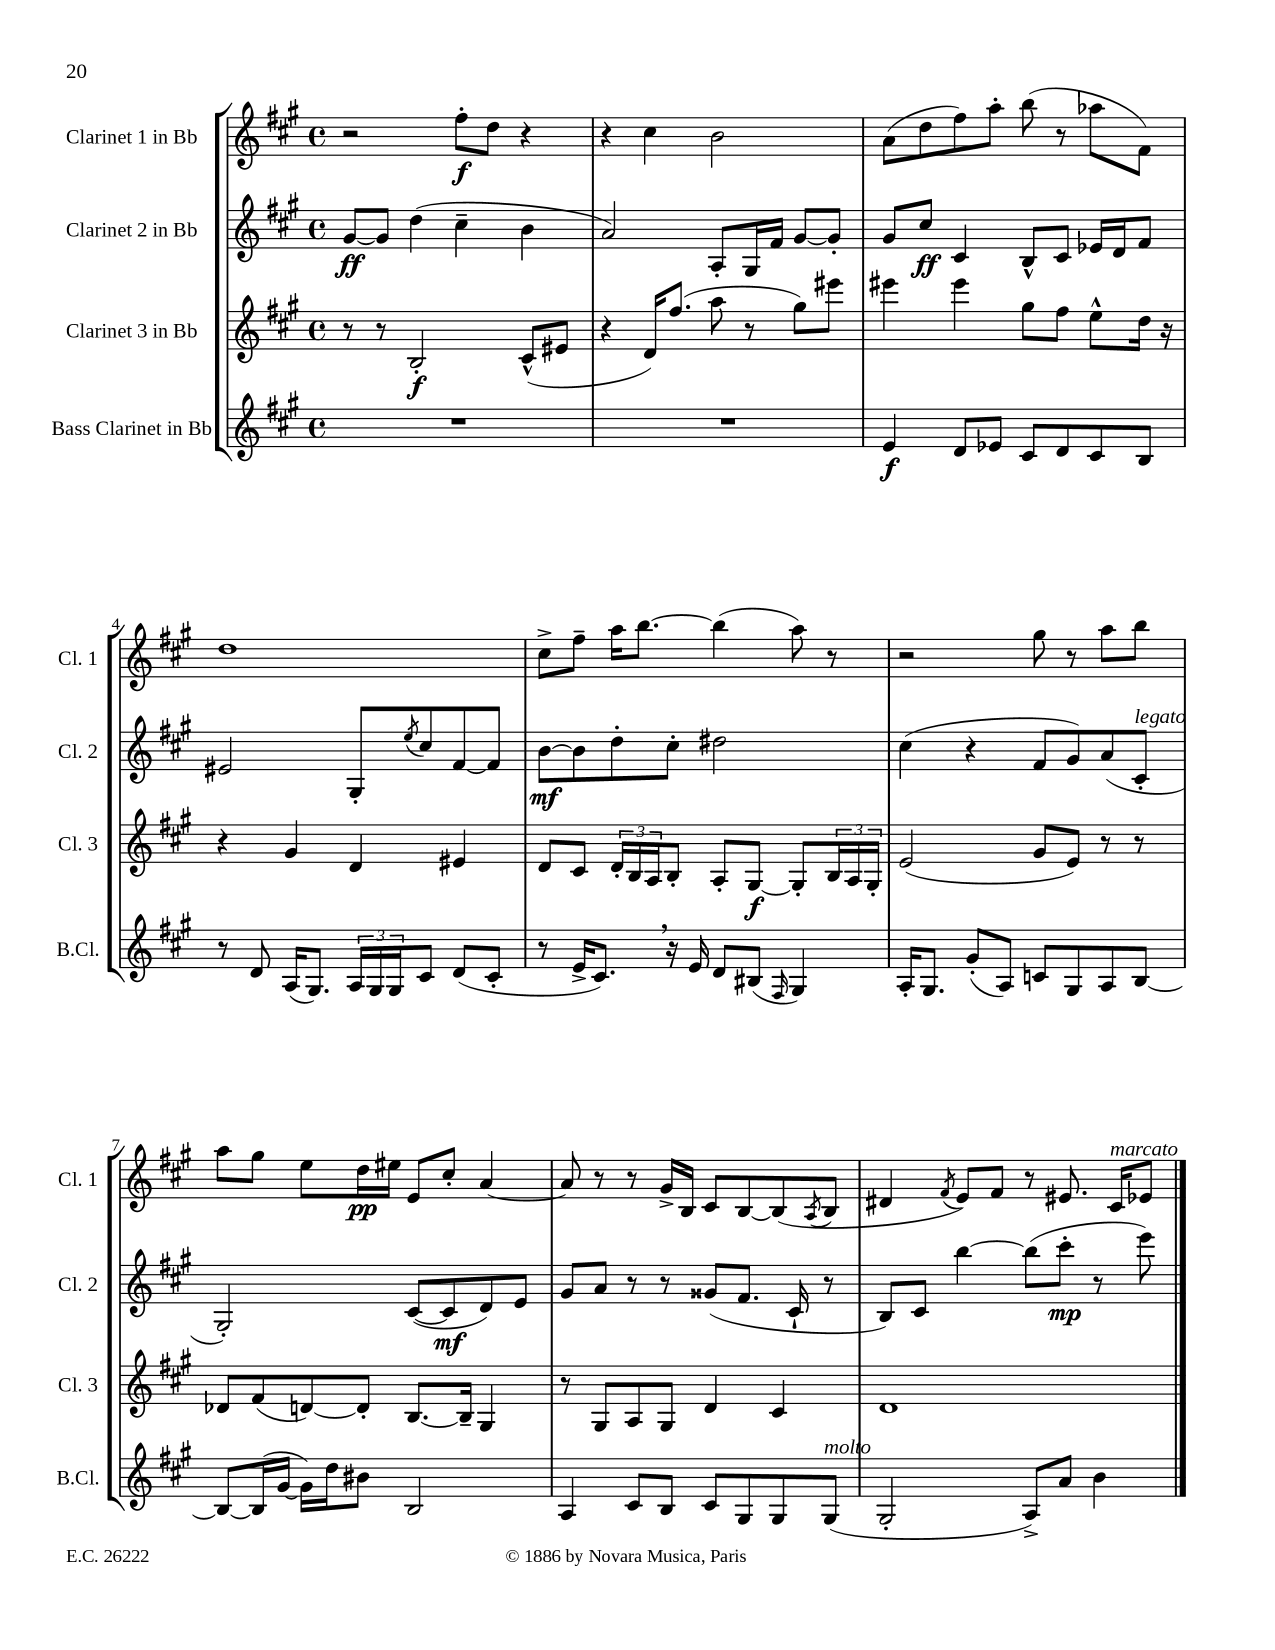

**kern	**dynam	**kern	**dynam	**kern	**dynam	**kern	**dynam
*part4	*part4	*part3	*part3	*part2	*part2	*part1	*part1
*staff4	*staff4	*staff3	*staff3	*staff2	*staff2	*staff1	*staff1
*I"Bass Clarinet in Bb	*	*I"Clarinet 3 in Bb	*	*I"Clarinet 2 in Bb	*	*I"Clarinet 1 in Bb	*
*I'B.Cl.	*	*I'Cl. 3	*	*I'Cl. 2	*	*I'Cl. 1	*
*clefG2	*	*clefG2	*	*clefG2	*	*clefG2	*
*k[f#c#g#]	*	*k[f#c#g#]	*	*k[f#c#g#]	*	*k[f#c#g#]	*
*M4/4	*	*M4/4	*	*M4/4	*	*M4/4	*
*met(c)	*	*met(c)	*	*met(c)	*	*met(c)	*
=1	=1	=1	=1	=1	=1	=1	=1
1r	.	8r	.	[8g#/L	ff	2r	.
.	.	8r	.	8g#/J]	.	.	.
.	.	2B'/	f	(4dd\	.	.	.
.	.	.	.	4cc#~\	.	8ff#'\L	f
.	.	.	.	.	.	8dd\J	.
.	.	(8c#^^/L	.	4b\	.	4r	.
.	.	8e#X/J	.	.	.	.	.
=2	=2	=2	=2	=2	=2	=2	=2
1r	.	4r	.	2a/)	.	4r	.
.	.	16d/KL)	.	.	.	4cc#\	.
.	.	(8.ff#/J	.	.	.	.	.
.	.	8aa\	.	8A'/L	.	2b\	.
.	.	8r	.	16G#/L	.	.	.
.	.	.	.	16f#/JJ	.	.	.
.	.	8gg#\L)	.	[8g#/L	.	.	.
.	.	8eee#X\J	.	8g#'/J]	.	.	.
=3	=3	=3	=3	=3	=3	=3	=3
4e/	f	4eee#X\	.	8g#/L	.	(8a\L	.
.	.	.	.	8cc#/J	ff	8dd\	.
8d/L	.	4eee#\	.	4c#/	.	8ff#\)	.
8e-X/J	.	.	.	.	.	8aa'\J	.
8c#/L	.	8gg#\L	.	8B^^/L	.	(8bb\	.
8d/	.	8ff#\J	.	8c#/J	.	8r	.
8c#/	.	8ee^^\L	.	16e-X/LL	.	8aa-X\L	.
.	.	.	.	16d/J	.	.	.
8B/J	.	16dd\Jk	.	8f#/J	.	8f#\J)	.
.	.	16r	.	.	.	.	.
!!LO:LB:g=z
=4	=4	=4	=4	=4	=4	=4	=4
8r	.	4r	.	2e#X/	.	1dd	.
8d/	.	.	.	.	.	.	.
(16A/KL	.	4g#/	.	.	.	.	.
8.G#/J)	.	.	.	.	.	.	.
24A/LL	.	4d/	.	8G#'/L	.	.	.
24G#/	.	.	.	.	.	.	.
24G#/J	.	.	.	.	.	.	.
.	.	.	.	8qee/	.	.	.
8c#/J	.	.	.	8cc#/	.	.	.
(8d/L	.	4e#X/	.	[8f#/	.	.	.
8c#'/J	.	.	.	8f#/J]	.	.	.
=5	=5	=5	=5	=5	=5	=5	=5
8r	.	8d/L	.	[8b\L	mf	8cc#^\L	.
16e^/KL	.	8c#/J	.	8b\]	.	8ff#~\J	.
8.c#,/J)	.	.	.	.	.	.	.
.	.	24d'/LL	.	8dd'\	.	16aa\KL	.
.	.	24B/	.	.	.	.	.
.	.	.	.	.	.	[8.bb\J	.
.	.	24A/J	.	.	.	.	.
16r	.	8B'/J	.	8cc#'\J	.	.	.
16e/	.	.	.	.	.	.	.
8d/L	.	8A'/L	.	2dd#X\	.	(4bb\]	.
(8B#X/J	.	[8G#/J	f	.	.	.	.
16qqF#/	.	.	.	.	.	.	.
4G#/)	.	8G#'/L]	.	.	.	8aa\)	.
.	.	24B/L	.	.	.	8r	.
.	.	24A/	.	.	.	.	.
.	.	24G#'/JJ	.	.	.	.	.
=6	=6	=6	=6	=6	=6	=6	=6
16A'/KL	.	(2e/	.	(4cc#\	.	2r	.
8.G#/J	.	.	.	.	.	.	.
(8g#'/L	.	.	.	4r	.	.	.
8A/J)	.	.	.	.	.	.	.
8cn/L	.	8g#/L	.	8f#/L	.	8gg#\	.
8G#/	.	8e/J)	.	8g#/)	.	8r	.
8A/	.	8r	.	(8a/	.	8aa\L	.
!	!	!	!	!LO:TX:a:i:t=legato	!	!	!
[8B/J	.	8r	.	8c#'/J	.	8bb\J	.
!!LO:LB:g=z
=7	=7	=7	=7	=7	=7	=7	=7
8B/L_	.	8d-X/L	.	2G#'/)	.	8aa\L	.
(16B/L]	.	(8f#/	.	.	.	8gg#\J	.
[16g#/JJ	.	.	.	.	.	.	.
16g#\LL])	.	[8dn/)	.	.	.	8ee\L	.
16dd\J	.	.	.	.	.	.	.
8b#X\J	.	8d'/J]	.	.	.	16dd\L	pp
.	.	.	.	.	.	16ee#X\JJ	.
2B/	.	[8.B/L	.	([8c#/L	.	8e/L	.
.	.	.	.	8c#/]	mf	8cc#'/J	.
.	.	16B~/Jk]	.	.	.	.	.
.	.	4G#/	.	8d/)	.	[4a/	.
.	.	.	.	8e/J	.	.	.
=8	=8	=8	=8	=8	=8	=8	=8
4A/	.	8r	.	8g#/L	.	8a/]	.
.	.	8G#/L	.	8a/J	.	8r	.
8c#/L	.	8A/	.	8r	.	8r	.
8B/J	.	8G#/J	.	8r	.	16g#^/LL	.
.	.	.	.	.	.	16B/JJ	.
8c#/L	.	4d/	.	(8g##X/L	.	8c#/L	.
8G#/	.	.	.	8.f#/J	.	[8B/	.
8G#/	.	4c#/	.	.	.	(8B/]	.
.	.	.	.	16c#`/	.	.	.
.	.	.	.	.	.	8qA/	.
!LO:TX:a:i:t=molto	!	!	!	!	!	!	!
(8G#/J	.	.	.	8r	.	8B/J	.
=9	=9	=9	=9	=9	=9	=9	=9
2G#'/	.	1d	.	8B/L)	.	4d#X/	.
.	.	.	.	8c#/J	.	.	.
.	.	.	.	.	.	8qf#/	.
.	.	.	.	[4bb\	.	8e/L)	.
.	.	.	.	.	.	8f#/J	.
8A^/L)	.	.	.	(8bb\L]	.	8r	.
8a/J	.	.	.	8ccc#'\J	mp	8.e#X/	.
4b\	.	.	.	8r	.	.	.
!	!	!	!	!	!	!LO:TX:a:i:t=marcato	!
.	.	.	.	.	.	16c#/KL	.
.	.	.	.	8eee\)	.	8e-X/J	.
==	==	==	==	==	==	==	==
*-	*-	*-	*-	*-	*-	*-	*-
